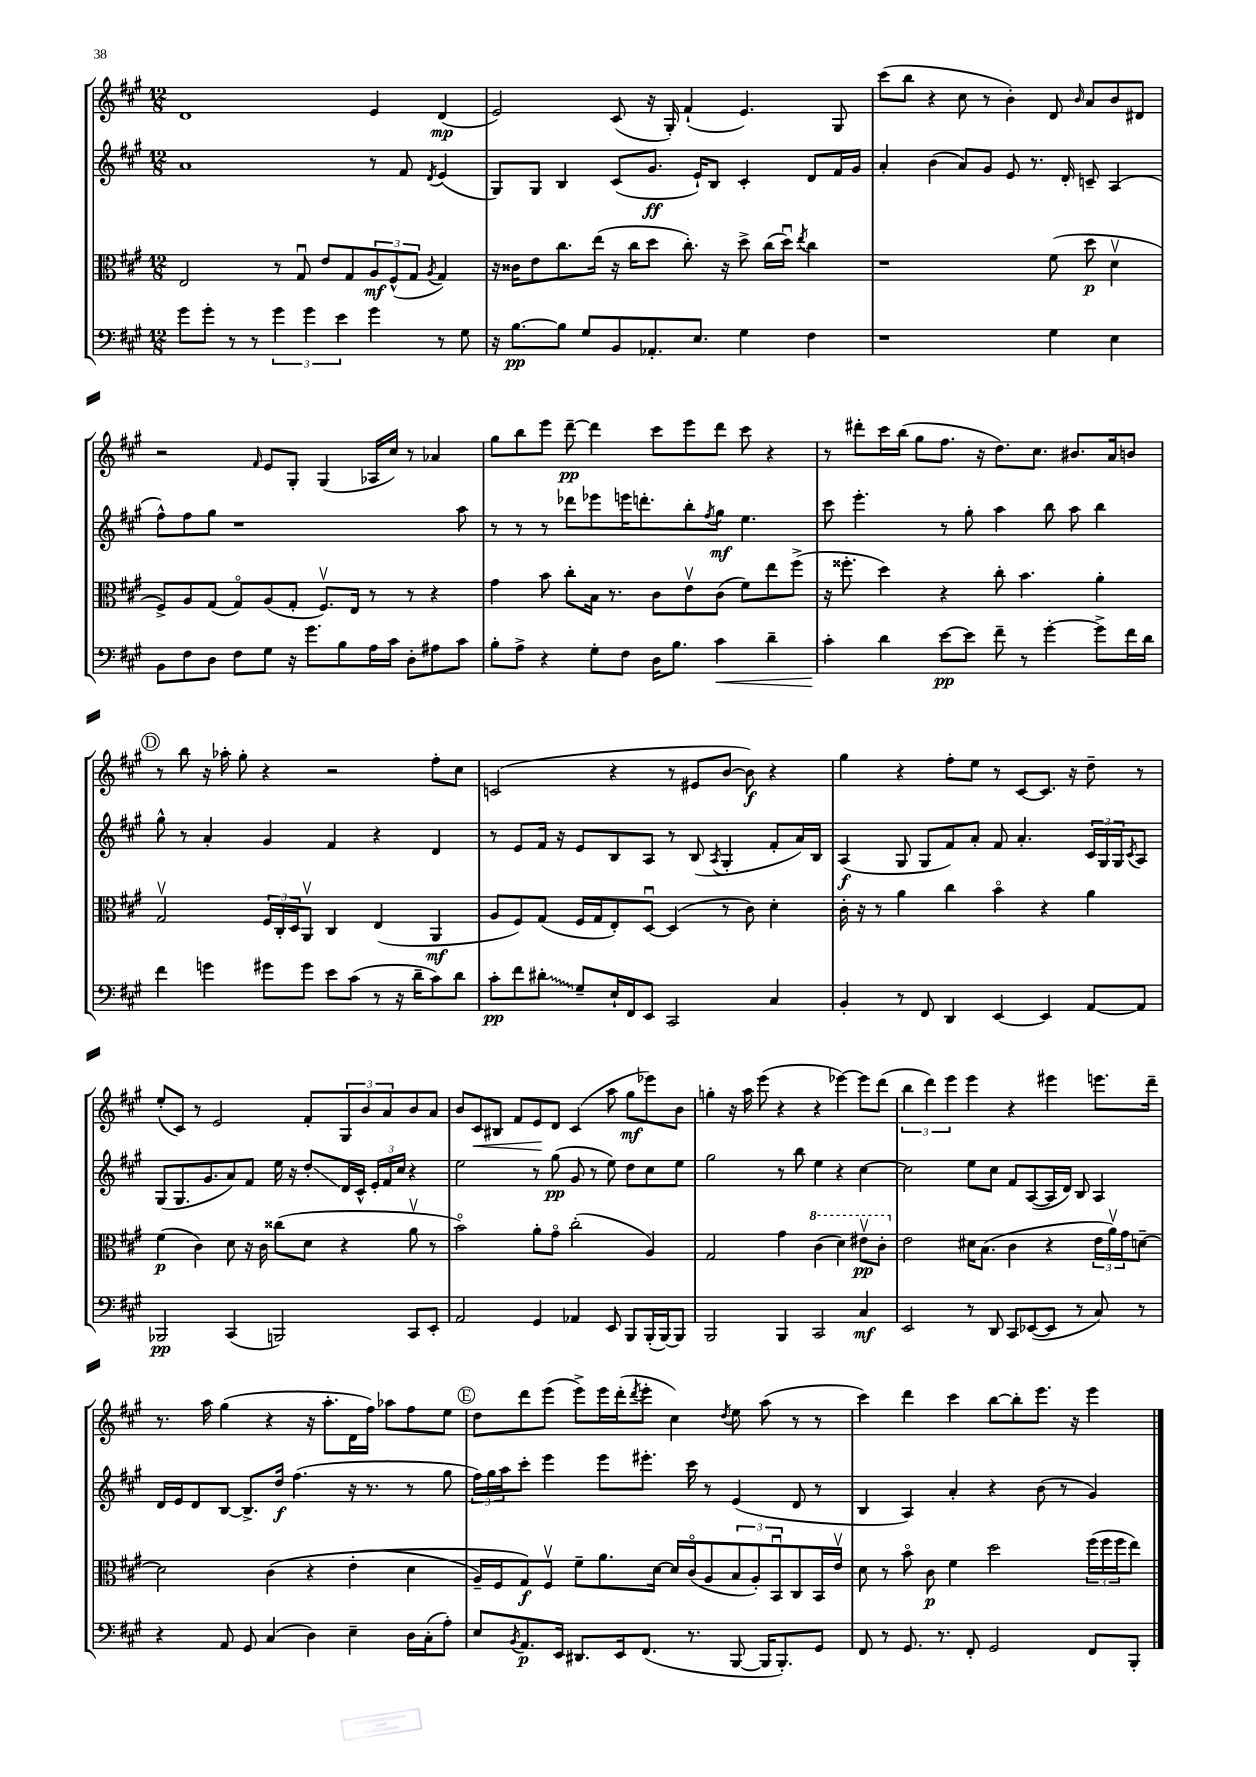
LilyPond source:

<<
\new StaffGroup <<
\new Staff = "s0" {
    \clef treble \key a \major \numericTimeSignature \time 12/8
    d'1 e'4 d'4\mp( |
    e'2) cis'8( r16 gis16-.) fis'4-!( e'4.) gis8 |
    cis'''8( b''8 r4 cis''8 r8 b'4-.) d'8 \grace { b'16 } a'8 b'8 dis'8 |
    r2 \grace { fis'16 } e'8 gis8-. gis4( aes16 cis''16) r8 aes'4 |
    gis''8 b''8 e'''8 d'''8~--\pp d'''4 cis'''8 e'''8 d'''8 cis'''8 r4 |
    r8 dis'''8-. cis'''16 b''16( gis''8 fis''8. r16 d''8.) cis''8. bis'8. a'16 b'8 |
    \mark \markup { \circle "D" } r8 b''8 r16 aes''16-. gis''8-. r4 r2 fis''8-. cis''8 |
    c'2( r4 r8 eis'8 b'8~ b'8\f) r4 |
    gis''4 r4 fis''8-. e''8 r8 cis'8~ cis'8. r16 d''8-- r8 |
    e''8-.( cis'8) r8 e'2 fis'8-. \tuplet 3/2 { gis8 b'8 a'8 } b'8 a'8 |
    b'8 cis'8\< bis8 fis'8 e'8\! d'8 cis'4( a''8 gis''8\mf ees'''8) b'8 |
    g''4-. r16 a''16 e'''8( r4 r4 ees'''4~) ees'''8 d'''8( |
    \tuplet 3/2 { b''4 d'''4) e'''4 } e'''4 r4 eis'''4 e'''8. d'''16-- |
    r8. a''16 gis''4( r4 r16 a''8.-. d'16 fis''16) aes''8 fis''8 e''8 |
    \mark \markup { \circle "E" } d''8 d'''8 e'''8( e'''8->) e'''16 d'''16-.( \acciaccatura { d'''8 } e'''8-. cis''4) \acciaccatura { d''8 } e''8 a''8( r8 r8 |
    cis'''4) d'''4 cis'''4 b''8~ b''8-. e'''8. r16 e'''4 \bar "|." |
}
\new Staff = "s1" {
    \clef treble \key a \major \numericTimeSignature \time 12/8
    a'1 r8 fis'8 \acciaccatura { d'8 } e'4( |
    gis8) gis8 b4 cis'8( gis'8.\ff e'16-!) b8 cis'4-. d'8 fis'16 gis'16 |
    a'4-. b'4( a'8) gis'8 e'8 r8. d'16-. c'8-- a4( |
    fis''8-^) fis''8 gis''8 r1 a''8 |
    r8 r8 r8 des'''8 ees'''8 e'''16 d'''8.-. b''8-. \acciaccatura { fis''8 } gis''8\mf e''4. |
    cis'''8 e'''4.-. r8 gis''8-. a''4 b''8 a''8 b''4 |
    \mark \markup { \circle "D" } gis''8-^ r8 a'4-. gis'4 fis'4 r4 d'4 |
    r8 e'8 fis'16 r16 e'8 b8 a8 r8 b8( \acciaccatura { a8 } gis4-. fis'8-. a'16) b16 |
    a4\f( gis8 gis8 fis'8) a'8-. fis'8 a'4.-. \tuplet 3/2 { cis'16 gis16 gis16 } \acciaccatura { cis'8 } a8 |
    gis8( gis8. gis'8. a'8) fis'8 e''16 r16 d''8-.\glissando d'16 cis'16-^ \tuplet 3/2 { e'16-. fis'16 cis''16 } r4 |
    e''2 r8 gis''8\pp( gis'8 r8 e''8) d''8 cis''8 e''8 |
    gis''2 r8 b''8 e''4 r4 cis''4~ |
    cis''2 e''8 cis''8 fis'8 a8~( a16 d'16) b8 a4 |
    d'16 e'16 d'8 b8~ b8.-> d''16\f fis''4.( r16 r8. r8 gis''8 |
    \mark \markup { \circle "E" } \tuplet 3/2 { fis''16) gis''16 a''16 } cis'''8-. e'''4 e'''8 eis'''8.-. cis'''16 r8 e'4( d'8 r8 |
    b4 a4) a'4-. r4 b'8( r8 gis'4) \bar "|." |
}
\new Staff = "s2" {
    \clef alto \key a \major \numericTimeSignature \time 12/8
    e2 r8 gis8\downbow e'8 gis8 \tuplet 3/2 { a8\mf fis8-^( gis8 } \acciaccatura { a8 } gis4) |
    r16 cisis'16 e'8 cis''8. e''16( r16 cis''16 d''8 cis''8.-.) r16 d''8-> cis''16( d''16\downbow) \acciaccatura { e''8 } cis''4 |
    r1 fis'8( d''8\p d'4\upbow |
    fis8->) a8 gis8( gis8\flageolet) a8( gis8-. fis8.\upbow) e16 r8 r8 r4 |
    gis'4 b'8 cis''8-. b16 r8. cis'8 e'8\upbow cis'8( fis'8) e''8 fis''8->( |
    r16 fisis''8.-. d''4) r4 cis''8-. b'4. a'4-. |
    \mark \markup { \circle "D" } gis2\upbow \tuplet 3/2 { fis16 cis16-. d16 } a,8\upbow cis4 e4( a,4\mf |
    a8 fis8) gis8( fis16 gis16 e8-.) d8~\downbow d4( r8 cis'8) d'4-. |
    cis'16-. r16 r8 a'4 cis''4 b'4\flageolet r4 a'4 |
    fis'4\p( cis'4) d'8 r16 cis'16 cisis''8( d'8 r4 a'8\upbow r8 |
    b'2\flageolet) a'8-. gis'8\flageolet cis''2-.( a4) |
    gis2 gis'4 \ottava #1 cis''4( d''4) eis''8\upbow\pp cis''8-. \ottava #0 |
    e'2 dis'16 b8.( cis'4 r4 \tuplet 3/2 { e'16 a'16\upbow) gis'16 } d'8~-- |
    d'2 cis'4\( r4 e'4-.( d'4 |
    \mark \markup { \circle "E" } a16--) fis16 gis8\f\) fis8\upbow fis'8-- a'8. d'16~ d'16 cis'16\flageolet( a8 \tuplet 3/2 { b8 a8-.) b,8\downbow } cis8 b,16 e'16\upbow |
    d'8 r8 b'8\flageolet cis'8\p fis'4 d''2 \tuplet 3/2 { fis''16( fis''16 fis''16 } e''8) \bar "|." |
}
\new Staff = "s3" {
    \clef bass \key a \major \numericTimeSignature \time 12/8
    gis'8 gis'8-. r8 r8 \tuplet 3/2 { gis'4 gis'4 e'4 } gis'4 r8 gis8 |
    r16 b8.~\pp b8 gis8 b,8 aes,8.-. e8. gis4 fis4 |
    r1 gis4 e4 |
    b,8 fis8 d8 fis8 gis8 r16 gis'8. b8 a16 cis'16 d8-. ais8 cis'8 |
    b8-. a8-> r4 gis8-. fis8 d16 b8. cis'4\< d'4-- |
    cis'4-.\! d'4 e'8~\pp e'8 fis'8-- r8 gis'4~-. gis'8-> fis'16 d'16 |
    \mark \markup { \circle "D" } fis'4 g'4 gis'8 gis'8 e'8 cis'8( r8 r16 d'16-- cis'8) d'8 |
    cis'8-.\pp fis'8 \once \override Glissando.style = #'zigzag dis'8-.\glissando gis8-- e16-! fis,16 e,8 cis,2 cis4 |
    b,4-. r8 fis,8 d,4 e,4~ e,4 a,8~ a,8 |
    bes,,2\pp cis,4( b,,2) cis,8 e,8-. |
    a,2 gis,4 aes,4 e,8 b,,8 b,,16-.( b,,16~) b,,8 |
    b,,2 b,,4 cis,2 cis4\mf |
    e,2 r8 d,8 cis,8 ees,8~( ees,8 r8 cis8) r8 |
    r4 a,8 gis,8 cis4( d4) e4-- d16 cis16-.( a8-.) |
    \mark \markup { \circle "E" } e8 \acciaccatura { b,8 } a,8.\p e,16 dis,8. e,16 fis,8.( r8. b,,8~ b,,16 b,,8.-.) gis,8 |
    fis,8 r8 gis,8. r8. fis,8-. gis,2 fis,8 b,,8-. \bar "|." |
}
>>
>>
\layout { \context { \Score \remove "Bar_number_engraver" } }
